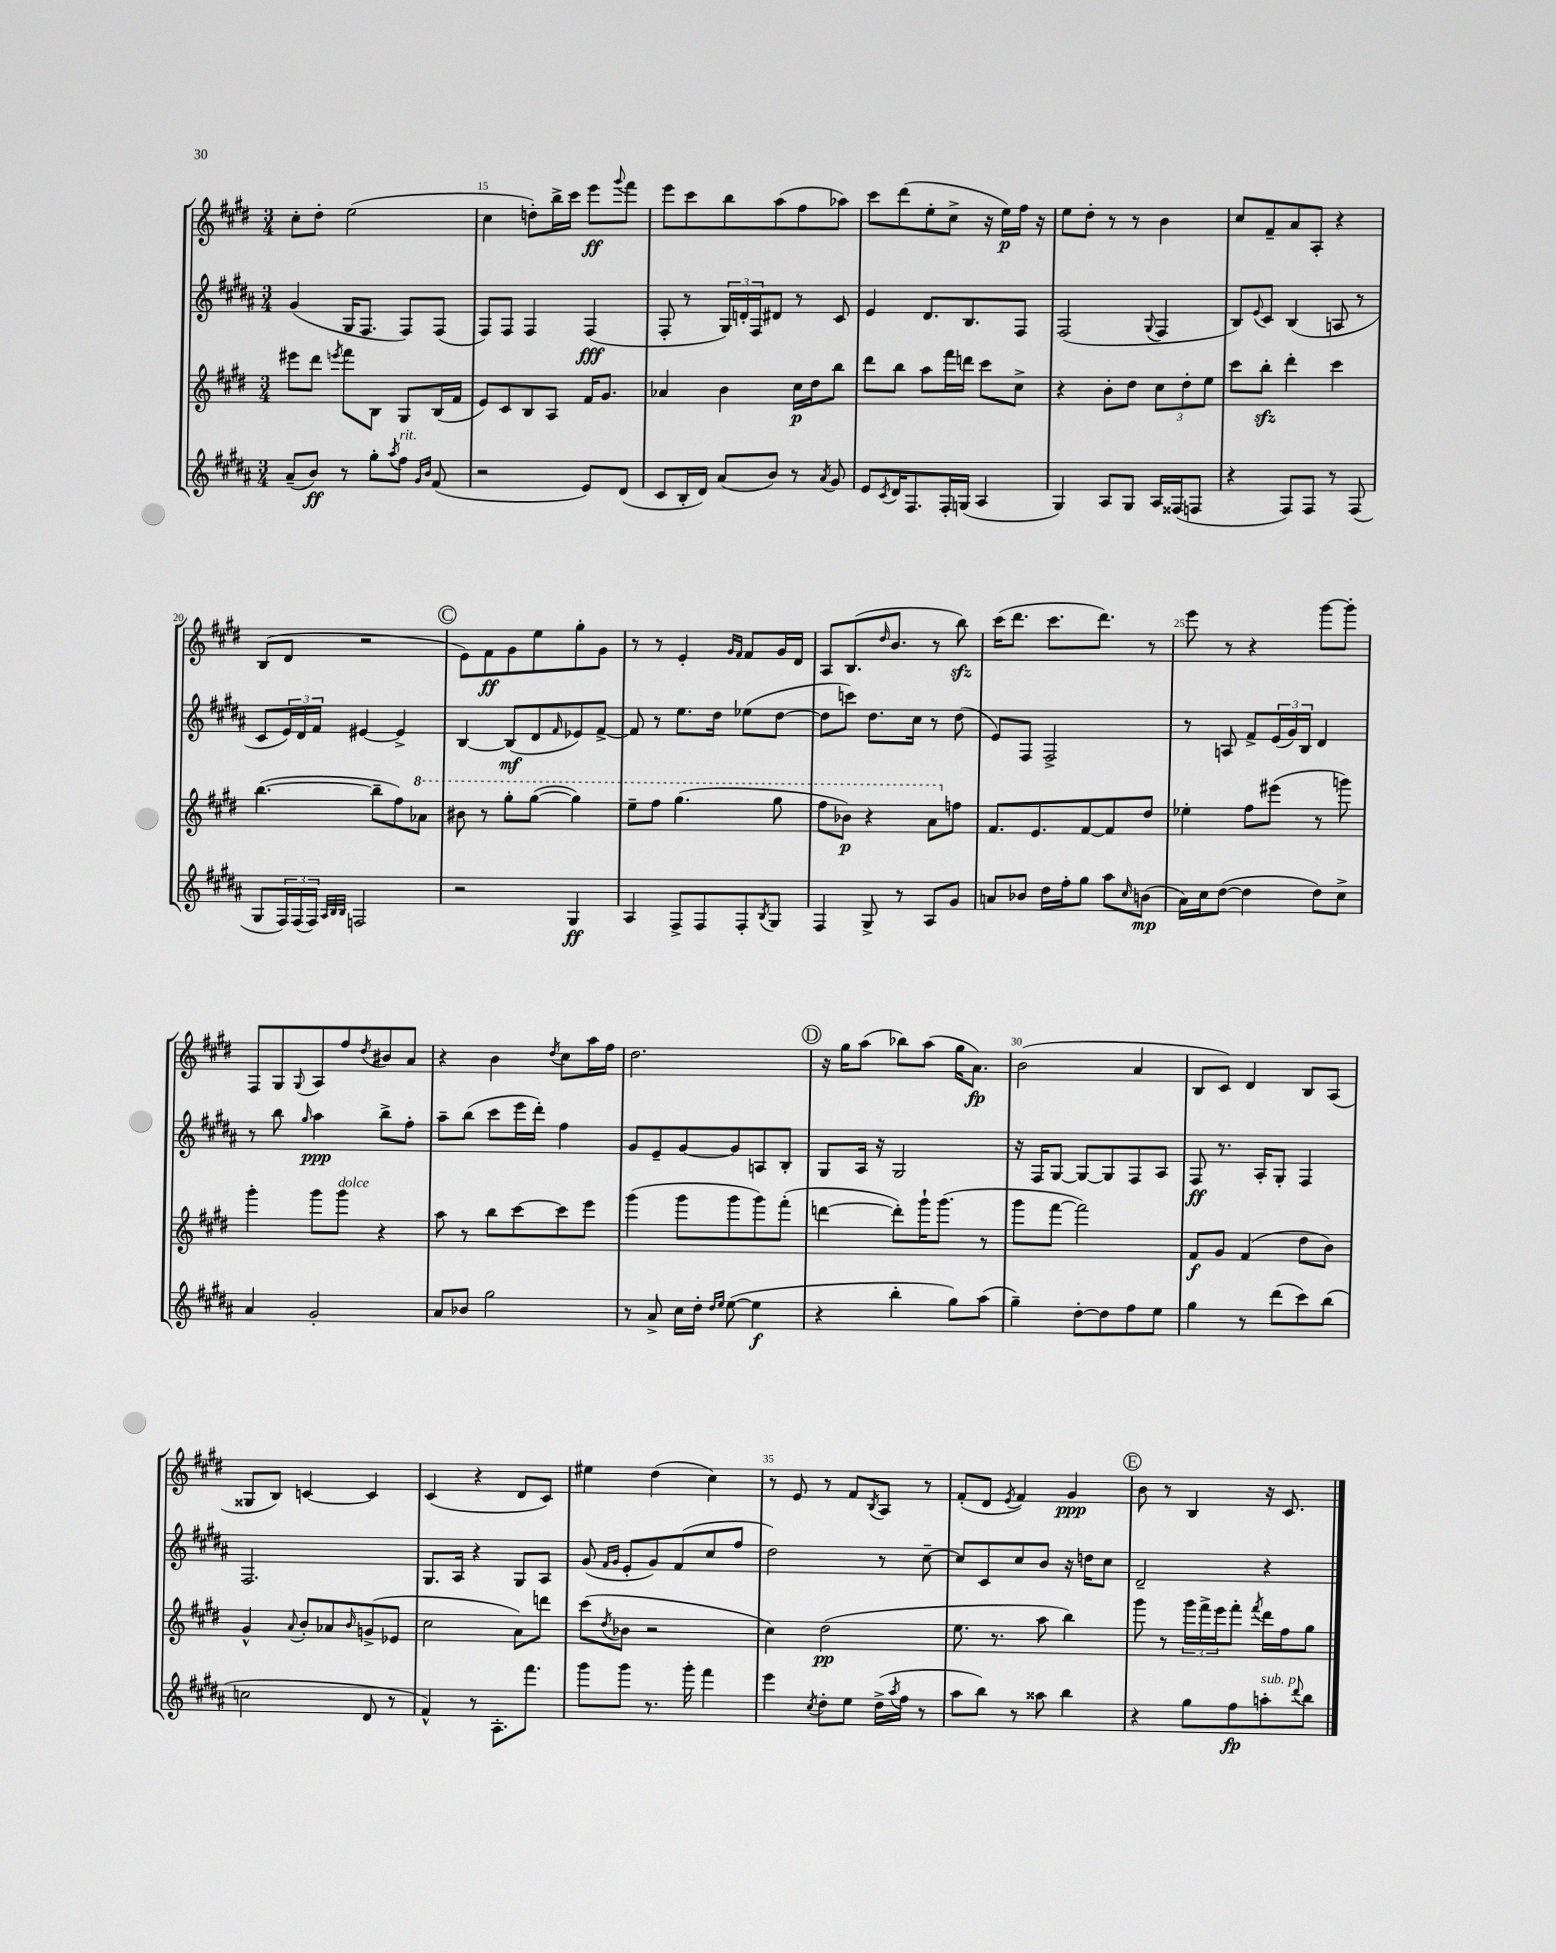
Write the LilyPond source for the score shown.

<<
\new StaffGroup <<
\new Staff = "s0" {
    \clef treble \key e \major \numericTimeSignature \time 3/4
    cis''8-. dis''8-. e''2( |
    cis''4 d''8-.) b''16-> cis'''16 e'''8\ff \appoggiatura { gis'''8 } fis'''8 |
    e'''8 cis'''8 b''8 a''8( fis''8 aes''8) |
    cis'''8 dis'''8( e''8-. cis''8-> r16 e''16\p) fis''16 r16 |
    e''8 dis''8-. r8 r8 b'4 |
    cis''8 fis'8-- a'8 a8-. r4 |
    b8( dis'8 r2 |
    \mark \markup { \circle "C" } e'8) fis'8\ff gis'8 e''8 gis''8-. gis'8 |
    r8 r8 e'4-. \grace { gis'16 fis'16 } fis'8 gis'16 dis'16 |
    a8 b8.( \grace { dis''16 } b'8. r8 b''8\sfz) |
    cis'''16( dis'''8. cis'''8. dis'''8.) r8 |
    e'''8 r8 r4 gis'''8~ gis'''8-. |
    fis8 gis8 \appoggiatura { gis8 } a8 fis''8 \acciaccatura { dis''8 } bis'8 a'8 |
    r4 b'4 \acciaccatura { dis''8 } cis''8 a''16 fis''16 |
    dis''2. |
    \mark \markup { \circle "D" } r16 gis''16 a''8( bes''8) a''8( gis''16 a'8.\fp) |
    b'2( a'4 |
    b8 cis'8) dis'4 b8 a8( |
    gisis8 b8) c'4~ c'4 |
    cis'4( r4 dis'8 cis'8) |
    eis''4 dis''4( cis''4) |
    r8 e'8 r8 fis'8 \acciaccatura { b8 } a8 r8 |
    fis'8-.( dis'8 \acciaccatura { e'8 } fis'4) gis'4\ppp |
    \mark \markup { \circle "E" } b'8 r8 b4 r16 cis'8. \bar "|." |
}
\new Staff = "s1" {
    \clef treble \key b \major \numericTimeSignature \time 3/4
    gis'4( gis16 fis8. fis8) fis8( |
    fis8) fis8 fis4 fis4\fff( |
    fis8-. r8 \tuplet 3/2 { gis16) d'16-. fis16 } dis'8 r8 cis'8 |
    e'4 dis'8. b8. fis8 |
    fis2( \appoggiatura { gis8 } fis4 |
    b8) \appoggiatura { e'8 } cis'8 b4( a8 r8 |
    cis'8 \tuplet 3/2 { e'16) dis'16 fis'16 } eis'4~ eis'4-> |
    \mark \markup { \circle "C" } b4~ b8\mf( dis'8 \grace { fis'16 } ees'8) fis'8~-> |
    fis'8 r8 e''8. dis''16 ees''8( dis''8~ |
    dis''8 c'''8) dis''8. cis''16 r8 dis''8( |
    e'8) fis8 fis2-> |
    r8 a8 fis'8-> \tuplet 3/2 { e'16( gis'16) b16 } dis'4 |
    r8 b''8 \grace { gis''16 } ais''4\ppp b''8-> fis''8-. |
    ais''8-- b''8( cis'''8 e'''16 dis'''16-.) fis''4 |
    gis'8 e'8-- gis'8~ gis'8 a8 b8-. |
    \mark \markup { \circle "D" } gis8 ais16 r16 gis2 |
    r16 fis16 gis8~ gis8~ gis8 fis8 ais8 |
    fis8\ff r8. ais16-. gis8-. fis4 |
    fis2. |
    gis8. ais16 r4 gis8 ais8 |
    gis'8( \grace { fis'16 gis'16 } e'8-. gis'8) fis'8( cis''8 fis''8 |
    dis''2) r8 cis''8~-- |
    cis''8 cis'8 cis''8 b'8 r16 d''16 cis''8 |
    \mark \markup { \circle "E" } dis'2-- r4 \bar "|." |
}
\new Staff = "s2" {
    \clef treble \key e \major \numericTimeSignature \time 3/4
    eis'''8 dis'''8 \acciaccatura { e'''8 } fis'''8 b8 gis8 b16( fis'16 |
    e'8) cis'8 b8 a8 fis'16 gis'8. |
    aes'4 b'4 cis''16\p dis''16 b''8 |
    dis'''8 b''8 a''8 fis'''16 d'''16 cis'''8 cis''8-> |
    r4 b'8-. dis''8 \tuplet 3/2 { cis''8 dis''8-. e''8 } |
    cis'''8 b''8-.\sfz dis'''4-. cis'''4 |
    b''4.~( b''8-- fis''8) \ottava #1 aes''8 |
    \mark \markup { \circle "C" } bis''8 r8 gis'''8-. gis'''8~( gis'''4) |
    e'''8-- fis'''8 gis'''4.( gis'''8 |
    fis'''8 bes''8\p) r4 a''8 \ottava #0 f''8 |
    fis'8. e'8. fis'8~ fis'8 dis''8 |
    ees''4-. fis''8 eis'''8( r8 g'''8) |
    gis'''4-. gis'''8 gis'''8^\markup { \italic "dolce" } r4 |
    a''8 r8 b''8 cis'''8~ cis'''8 e'''8 |
    gis'''4( gis'''8 gis'''8 gis'''8) fis'''8-.( |
    \mark \markup { \circle "D" } d'''4~ d'''8-.) gis'''16-! gis'''8.( r8 |
    gis'''8 fis'''8~ fis'''2) |
    fis'8\f gis'8 fis'4( dis''8 b'8) |
    gis'4-^ \appoggiatura { a'8 } b'8-. aes'8 \grace { b'16 } g'8->( ees'8 |
    cis''2 a'8) d'''8 |
    cis'''8( \acciaccatura { dis''8 } bes'8 r2 |
    cis''4) dis''2\pp( |
    e''8. r8. a''8 b''4) |
    \mark \markup { \circle "E" } gis'''8 r8 \tuplet 3/2 { gis'''16 fis'''16-> e'''16 } fis'''8-. \acciaccatura { fis'''8 } dis'''16 fis''16 gis''8 \bar "|." |
}
\new Staff = "s3" {
    \clef treble \key b \major \numericTimeSignature \time 3/4
    ais'8--( b'8\ff) r8 gis''8-. \acciaccatura { ais''8 } fis''8^\markup { \italic "rit." } \grace { gis'16 b'16 } fis'8( |
    r2 e'8) dis'8( |
    cis'8 b16-. dis'16) ais'8( b'8) r8 \acciaccatura { ais'8 } gis'8 |
    e'8 \acciaccatura { cis'8 } dis'16 fis8. fis16-. g16( ais4 |
    gis4) ais8 gis8 ais16 fisis16( f8 |
    r4 fis8) fis8 r8 fis8( |
    gis8 \tuplet 3/2 { fis16) fis16( fis16) } \grace { ais32 b32 b32 } f2 |
    \mark \markup { \circle "C" } r2 gis4\ff |
    ais4 fis8-> fis8 fis8-. \acciaccatura { b8 } gis8 |
    fis4 gis8-> r8 ais8 gis'8 |
    a'8 bes'8 dis''16 fis''16-. gis''8 ais''8 \grace { cis''16 } b'8\mp( |
    ais'16) cis''16 dis''8~( dis''4 dis''8) cis''8-> |
    ais'4 gis'2-. |
    ais'8 bes'8 gis''2 |
    r8 ais'8-> cis''16 dis''16-. \grace { dis''16 e''16 } e''8~( e''4\f |
    \mark \markup { \circle "D" } r4 b''4-. gis''8) ais''8( |
    gis''4--) dis''8~-. dis''8 fis''8 e''8 |
    gis''4 r8 dis'''8( cis'''8) b''8( |
    c''2 dis'8 r8 |
    fis'4-^) r8 ais8.-. fis'''8. |
    gis'''8 gis'''8 r8. gis'''16-. fis'''4 |
    e'''4 \acciaccatura { cis''8 } dis''8-. e''8 dis''16->( \acciaccatura { ais''8 } fis''16 r8 |
    ais''8 b''8) r8 aisis''8 b''4 |
    \mark \markup { \circle "E" } r4 gis''8 fis''8\fp a''8-.^\markup { \italic "sub. p" } \appoggiatura { dis'''8 } b''8 \bar "|." |
}
>>
>>
\layout { \context { \Score currentBarNumber = #14 \override BarNumber.break-visibility = ##(#f #t #t) barNumberVisibility = #(every-nth-bar-number-visible 5) } }
